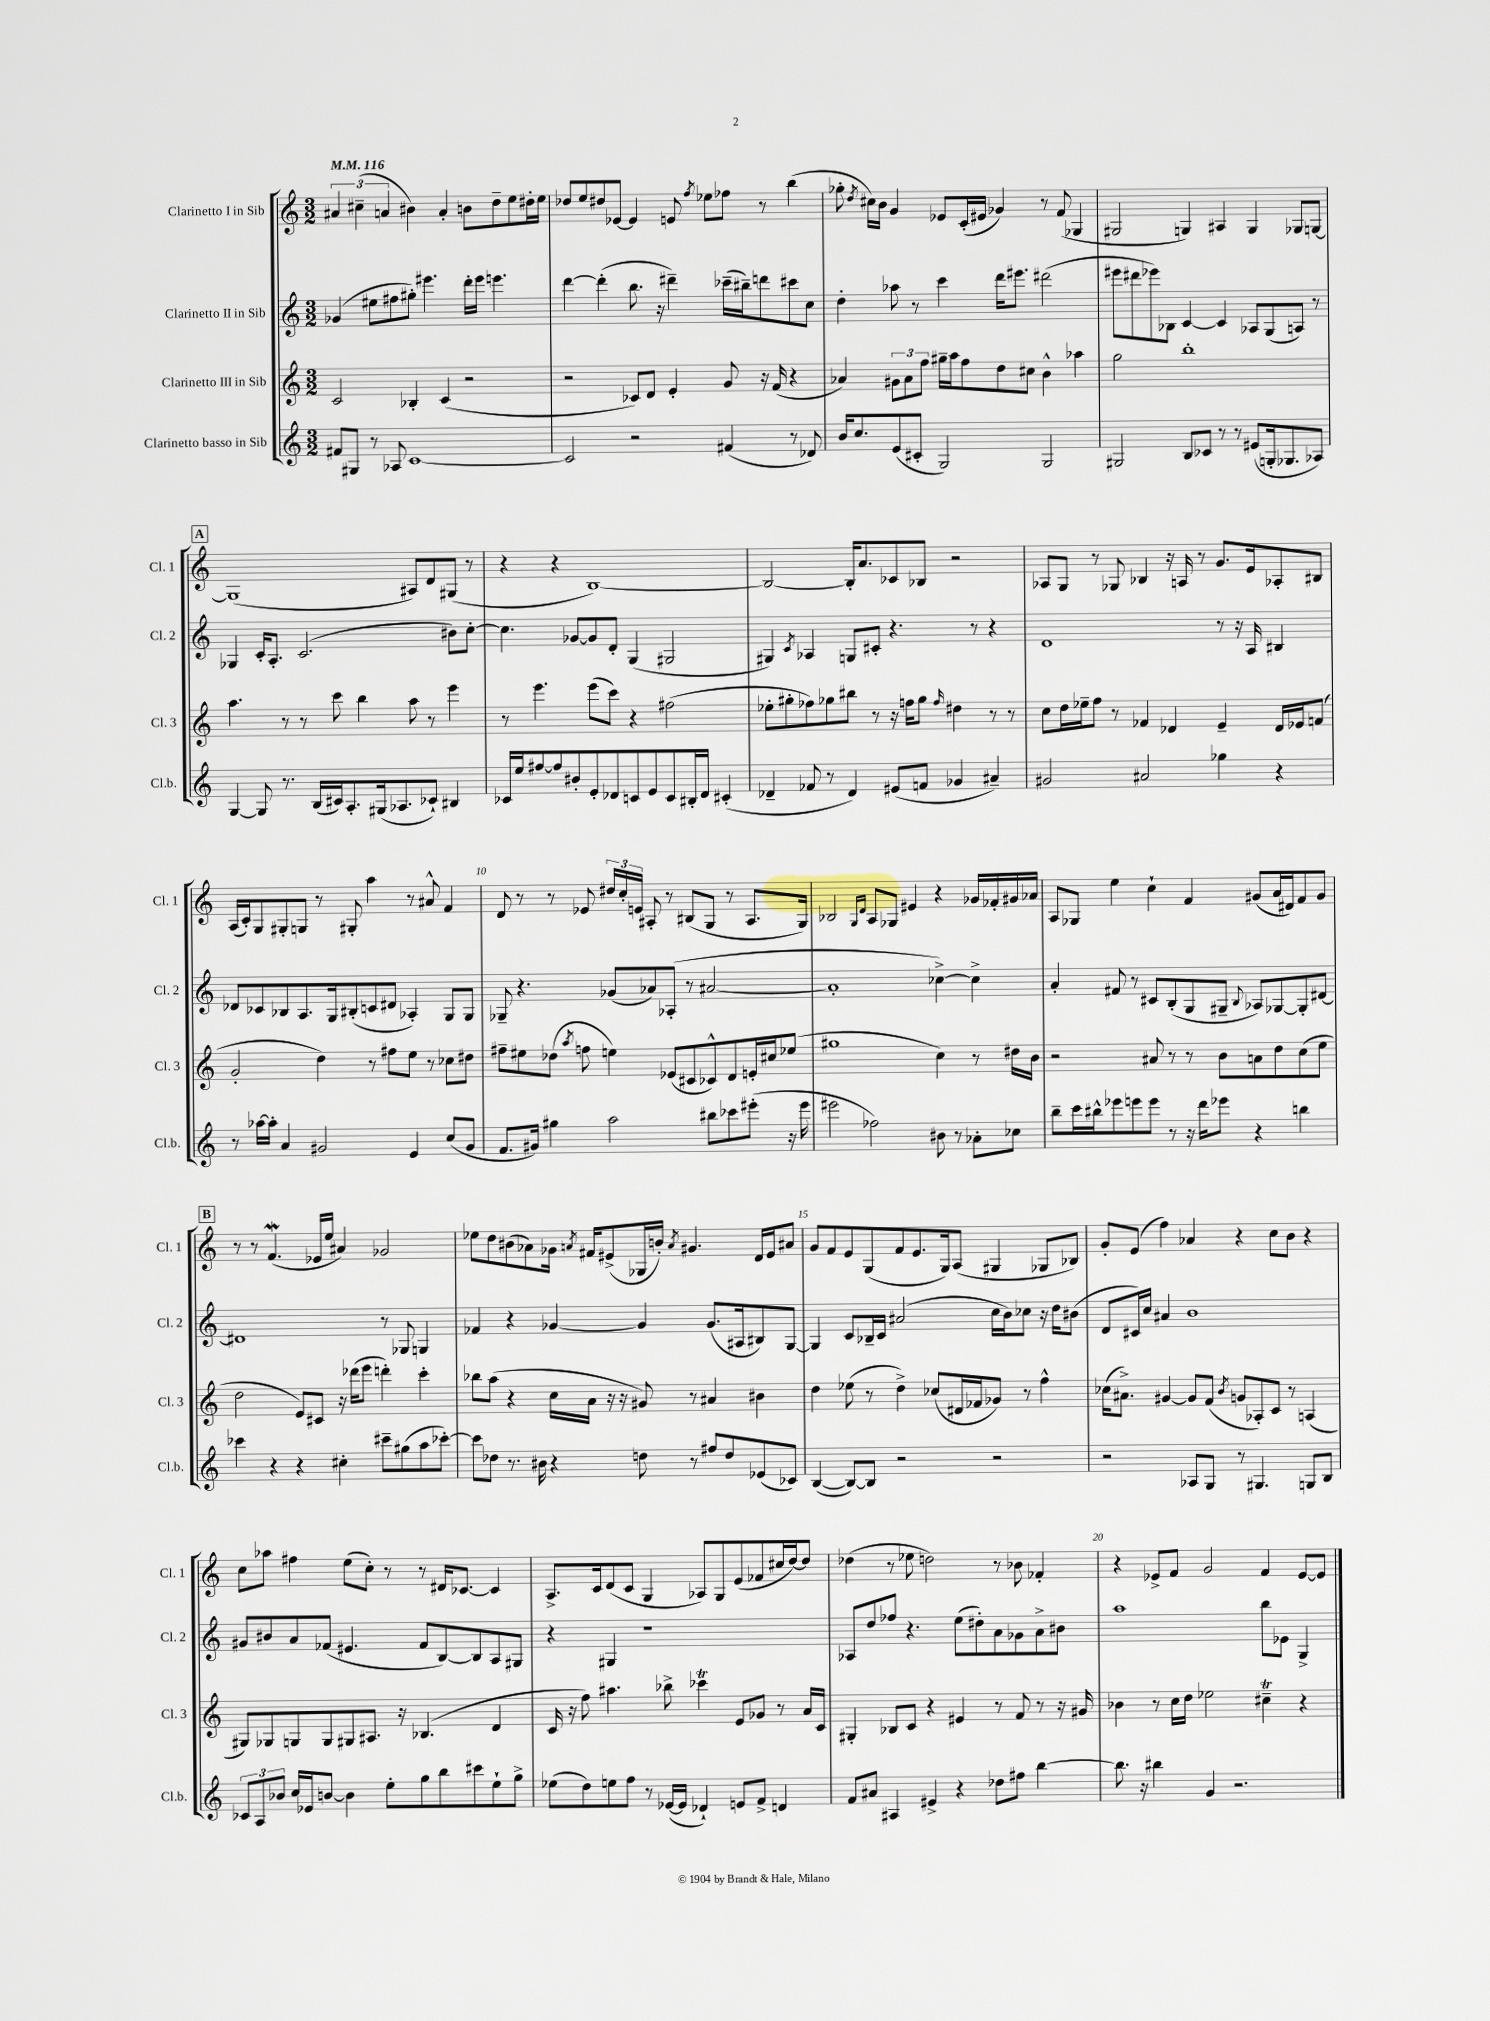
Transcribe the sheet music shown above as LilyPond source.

<<
\new StaffGroup <<
\new Staff = "s0" \with { instrumentName = "Clarinetto I in Sib" shortInstrumentName = "Cl. 1" } {
    \clef treble \key c \major \numericTimeSignature \time 3/2 \tempo 4 = 116
    \autoBeamOff \tuplet 3/2 { ais'4 cis''4--( a'4 } bis'4) a'4-. b'8[ d''8-- e''8 dis''16-. e''16] |
    des''8[ e''8 dis''8 ees'8]~ ees'4 e'8 \acciaccatura { f''8 } ees''8[ fes''8] r8 b''4( |
    ges''8-. \acciaccatura { d''8 } cis''16[) b'16] g'4 ees'8[ c'16-.( eis'16] ges'4) r8 f'8( ges4 |
    gis2 g4) ais4 g4 ges8[ g8]~ |
    \mark \markup { \box "A" } g1( ais8[) d'8 gis8]( r8 |
    r4 r4 b1~) |
    b2~ b16[-. a'8. ces'8 bes8] r2 |
    aes8[ g8] r8 ges8 bes4 r16 a16 r8 g'8.[ e'16 aes8-. bis8] |
    a16[( c'16-.) g8 gis8-. g8] r8 gis8-. a''4 r8 ais'8-^ f'4 |
    d'8 r8 r8 ees'8 \tuplet 3/2 { dis''16[ c''16-. e'16] } ais8-. r8 bis8[( g8] r8 ais8.[ g16]) |
    bes2 \grace { g16[ d'16] } a8[ ges8] eis'4 r4 ges'16[ fes'16-. gis'16 aes'16] |
    a8[ ges8] e''4 c''4-! f'4 gis'8[( a'16 dis'16) f'8 gis'8] |
    \mark \markup { \box "B" } r8 r8 f'4.\mordent( ees'16[ e''16] ais'4) ges'2 |
    ees''8[ d''8 bis'8( aes'8) ges'16] \acciaccatura { a'8 } fis'16[ eis'8->( ges16 b'16]-.) \acciaccatura { a'8 } gis'4. d'16[ eis'16 ais'8] |
    g'8[ f'8 e'8 g8( f'8 e'8. g16) a8]( gis4 ges8[ bes8]) |
    g'8[-. e'8]( f''4) aes'4 r4 c''8[ b'8] r4 |
    c''8[ aes''8] fis''4 e''8[( c''8]-.) r8 r8 dis'16[ ces'8.]~ ces'4 |
    a8.[-> c'16 d'8( c'8] g4 aes8[) g8 e'8( fes'8 cis''16 d''16~) d''8] |
    des''4( r8 ees''8 d''2) r8 bes'8 fes'4-. |
    r4 ees'8[-> f'8] g'2 f'4 ees'8[~ ees'8] \bar "|." |
}
\new Staff = "s1" \with { instrumentName = "Clarinetto II in Sib" shortInstrumentName = "Cl. 2" } {
    \clef treble \key c \major \numericTimeSignature \time 3/2
    \autoBeamOff ges'4( eis''8[ fis''8 gis''8]-.) eis'''4. d'''16[-. eis'''16] e'''4. |
    d'''4~ d'''4-.( b''8. r16 dis'''4--) ces'''16[--( bis''16--) d'''8 cis'''8 c''8] |
    d''4-. aes''8 r8 c'''4 d'''16[ eis'''8.] dis'''2( |
    eis'''8[ dis'''8 ees'''8) bes8] c'4~ c'4 aes8[ g8( a8]) r8 |
    \mark \markup { \box "A" } ges4 c'16[-. a8.]-. c'2.( bis'8[) c''8]~-. |
    c''4. ges'8[~ ges'8 d'8]-. g4( gis2 |
    gis4) \acciaccatura { c'8 } aes4 g8[ cis'8]-. r4. r8 r4 |
    d'1 r8 r16 a16 bis4 |
    des'8[ ces'8 bes8 a8. g16 bis8-.( c'8 dis'8] aes4-.) g8[ g8] |
    ges8-- r4. ges'8[( aes'8) aes8]-.( r8 ais'2~ |
    ais'1-. ces''4~->) ces''4-> |
    a'4-. fis'8 r8 cis'8[ b8-.( g8 gis8]-- \appoggiatura { b8 } aes8[) ges8~ ges8-. dis'8]~ |
    \mark \markup { \box "B" } dis'1 r8 ges8 g4 |
    fes'4 r4 ges'4~ ges'4 ges'8.[( ais16 bis8) g8]~ |
    g4 c'8[ bes16-- c'16] ais'2( c''16[ b'16) ces''8] r16 d''16[ bis'8]( |
    d'8[ cis'16) c''16] ais'4 b'1 |
    gis'8[ bis'8 a'8 fes'8]( eis'4. fes'8[ b8~) b8 a8 gis8] |
    r4 gis4 r1 |
    aes8[ d''8 fes''8] r4. e''8[( dis''8-.) a'8 ges'8 a'8-> bis'8] |
    a''1 b''8[ ees'8] g4-> \bar "|." |
}
\new Staff = "s2" \with { instrumentName = "Clarinetto III in Sib" shortInstrumentName = "Cl. 3" } {
    \clef treble \key c \major \numericTimeSignature \time 3/2
    \autoBeamOff c'2 bes4-. c'4( r2 |
    r2 ces'8[) d'8] e'4-. g'8 r16 f'16( r4 |
    aes'4) \tuplet 3/2 { gis'8[ aes'8 f''8] } gis''16[-- a''16 f''8 d''8 cis''8] b'4-^ aes''4 |
    g''2 b''1-. |
    \mark \markup { \box "A" } a''4. r8 r8 c'''8 b''4 a''8 r8 e'''4 |
    r8 e'''4. e'''8[( c'''8]) r4 fis''2( |
    ees''8[-. gis''8-. fes''8) ges''8 bis''8] r8 r16 f''16[ ges''8] \grace { f''16 } dis''4 r8 r8 |
    c''8[ d''16 ees''16-- f''8] r8 fes'4 des'4 e'4-- des'16[ ees'16 f'8]( |
    g'2-. d''4) r8 fis''8[ e''8] r8 ces''8[ dis''8] |
    fis''8[-- eis''8 des''8]( \acciaccatura { a''8 } f''8 e''4) ees'8[( cis'8 ces'8-^) d'8 e'16-. cis''16 ees''8]( |
    gis''1 c''4) r8 dis''16[ b'16] |
    r2 ais'8 r8 r8 b'8[ a'8 d''8 c''8( e''8] |
    \mark \markup { \box "B" } d''2 e'8[) cis'8] r16 des'''16[( e'''8] d'''4-.) c'''4-. |
    bes''8[ a''8]( r4 c''16[ a'16] r16 r16 gis'8) r8 ais'4 bis'4 |
    d''4 ees''8( r8 d''4->) ces''8[( dis'16 fes'16 ges'8]) r8 f''4-^ |
    ces''16[( ais'8.]->) gis'4~ gis'8[ f'8]( \acciaccatura { b'8 } g'8[ aes8-.) c'8] r8 a4( |
    gis8[) ges8 g8 g8 gis8 ais8.] r16 bes4.( d'4 |
    c'16 r16 f''8) ais''4. bes''8-> ces'''4\trill e'8[ ges'8] r8 a'16[ c'16] |
    gis4-. bes8[ c'8] r4 eis'4 r8 f'8 r8 r16 gis'16 |
    bes'4 r8 c''16[ d''16] ees''2 cis''4--\trill r4 \bar "|." |
}
\new Staff = "s3" \with { instrumentName = "Clarinetto basso in Sib" shortInstrumentName = "Cl.b." } {
    \clef treble \key c \major \numericTimeSignature \time 3/2
    \autoBeamOff fis'8[ gis8] r8 aes8 c'1~ |
    c'2 r2 fis'4( r8 des'8) |
    b'16[ c''8. e'8( cis'8]-. g2) g2 |
    gis2 b8[ ces'8] r8 r8 eis'8[( g16-. ges8. aes8]) |
    \mark \markup { \box "A" } g4~ g8 r8. b16[( cis'16) a8.-. gis16( aes8. ces'8]-!) bis4 |
    ces'16[ e''16 fis''8~ fis''8 bis'8-. e'8-. des'8 c'8 e'8 c'8 bis16-. des'16] cis'4-.( |
    des'4-- fes'8 r8 des'4) eis'8[( f'8] ges'4 ais'4--) |
    gis'2 ais'2 ges''4 r4 |
    r8 aes''16[~ aes''16]-. a'4 gis'2 e'4 c''8[( gis'8] |
    f'8.[ gis'16]) gis''4 a''2 bis''8[ ces'''8 eis'''8]-.( r16 eis'''16 |
    eis'''2 fes''2) bis'8 r8 aes'8[-. ces''8] |
    b''8[-- c'''16 bis''16-^ ees'''8 e'''8 e'''8] r8 r16 d'''16[ ees'''8] r4 b''4 |
    \mark \markup { \box "B" } ces'''4 r4 r4 cis''4-. cis'''8[-- gis''8( a''8 ces'''8]~-.) |
    ces'''8[ des''8] r8. bis'16 r4 d''8 r8 fis''8[ d''8 ees'8( ces'8]) |
    b4~( b8[~) b8] r2 r2 |
    r2 aes8[ g8] r8 gis4. g8[ b8] |
    \tuplet 3/2 { ces'8[ a8 bes'8] } c''16[ ees'16 b'8]~ b'4 e''8[-. g''8 b''8 cis'''8 e''8-! g''8]-> |
    ees''8[( d''8) e''8 f''8] r8 ees'16[~( ees'16] des'4-!) e'8[ f'8]-> d'4 |
    f'8[ ais'8] ais4 eis'4-> r4 des''8[ fis''8] b''4~ |
    b''8. r16 bis''4 g'4 r2. \bar "|." |
}
>>
>>
\layout { \context { \Score \override BarNumber.break-visibility = ##(#f #t #t) barNumberVisibility = #(every-nth-bar-number-visible 5) } }
